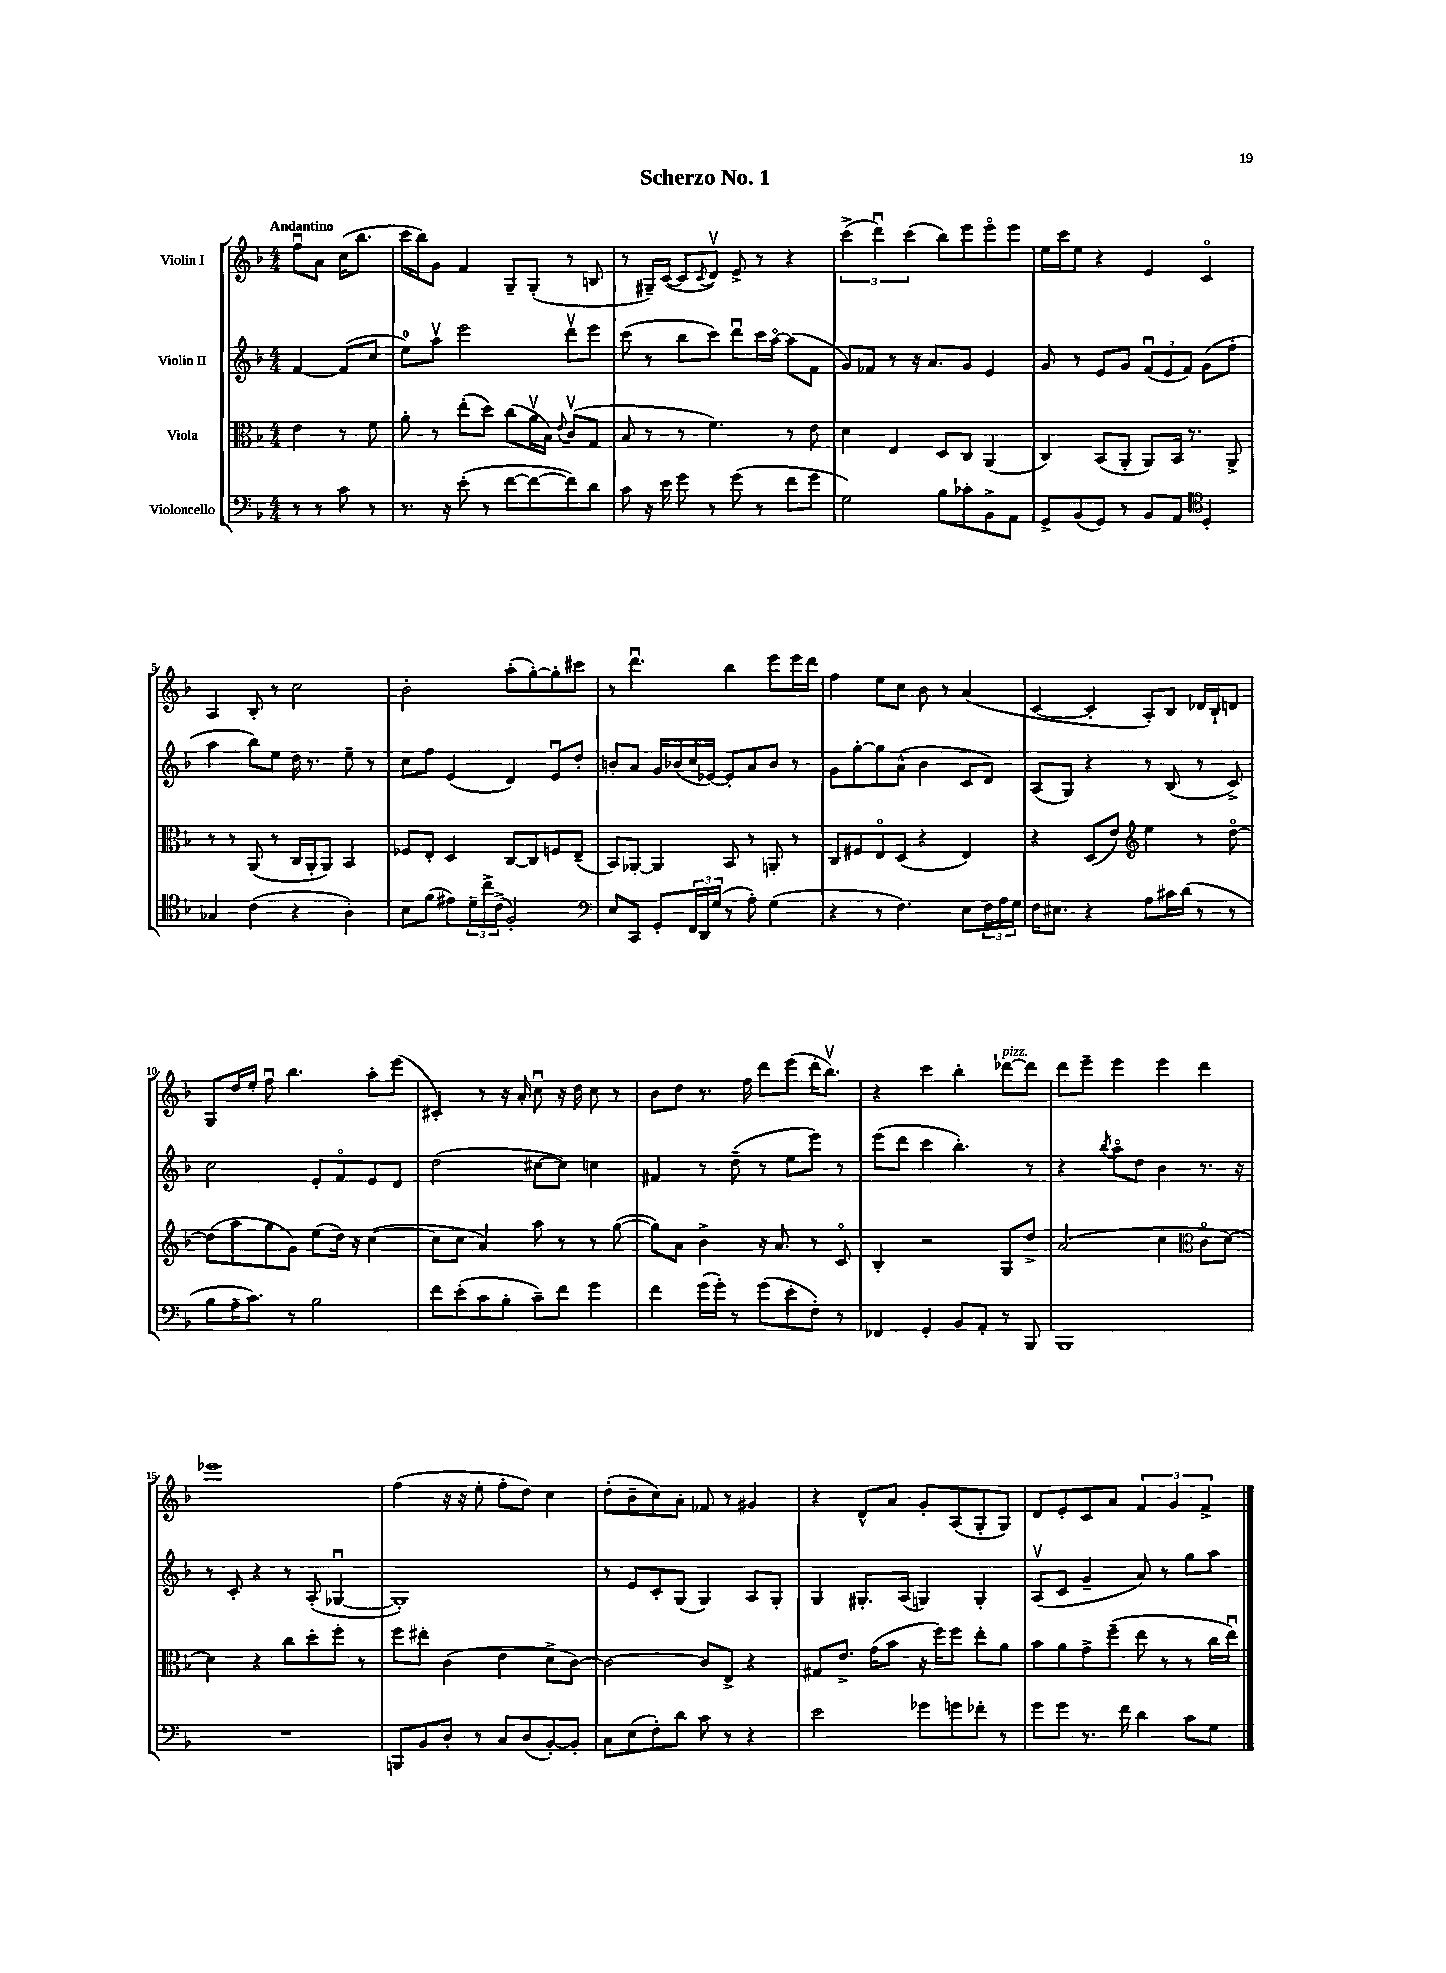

**kern	**kern	**kern	**kern
*staff4	*staff3	*staff2	*staff1
*clefF4	*clefC3	*clefG2	*clefG2
*k[b-]	*k[b-]	*k[b-]	*k[b-]
*M4/4	*M4/4	*M4/4	*M4/4
8r	4e	[4f	8ffu
8r	.	.	8a
8c	8r	(8f]	(16cc
.	.	.	8.bb-
8r	8f	8cc	.
=	=	=	=
8.r	8a'	8ee)	16ccc
.	.	.	16bb-)
.	8r	8aav	8g
16r	.	.	.
(8e'	(8ee'	2eee	4f
8r	8dd)	.	.
[8f	(8cc	.	8G~
8f_	16av	.	(8G'
.	16B-)	.	.
.	8qqe	.	.
8f])	(8cv	8dddv	8r
8d	8G	8eee	8B
=	=	=	=
8c	8B-	(8ccc	8r
16r	8r	8r	16G#~)
16e	.	.	([16c
8g	8r	8bb-	8c]
.	.	.	8qc
8r	4.f)	8ccc)	8dv)
(8g	.	8dddu	8e^
8r	.	16ccc	8r
.	.	[16aao	.
8f	8r	(8aa]	4r
8g	8e	8f	.
=	=	=	=
2G)	4d	8g)	(6ccc^
.	.	8f-	.
.	.	.	6dddu)
.	4E	8r	.
.	.	.	(6ccc
.	.	16r	.
.	.	8.a	.
8B-	8D	.	8bb-)
8c-'	8C	8g	8eee
8BB-^	(4AA	4e	8eeeo
8AA	.	.	8eee
=	=	=	=
8GG^	4C)	8g	16ee
.	.	.	16ccc
(8BB-	.	8r	8ee
8GG)	(8BB-	8e	4r
8r	8AA'	8g	.
8BB-	8AA)	(12fu	4e
.	.	12e	.
8AA	16BB-	.	.
.	.	12f)	.
.	8.r	.	.
*clefC4	*	*	*
4D'	.	(8g	4co
.	8AA^	8ff'	.
=	=	=	=
4G-	8r	4aa	4A
.	8r	.	.
(4c	(8AA	8bb-)	8B-'
.	8r	8ee	8r
4r	16C	16dd	2cc
.	16AA'	8.r	.
.	8AA)	.	.
4A')	4BB-	8ee~	.
.	.	8r	.
=	=	=	=
8B-	8F-	8cc	2b-'
(8f	8E'	8ff	.
8e#)	4D	(4e	.
24d~	.	.	.
24cc^	.	.	.
(24c^	.	.	.
2F')	[8C	4d)	(8aa'
.	8C]	.	[8gg')
.	8F	8eu	8gg']
.	(8E~	8dd'	8ccc#
=	=	=	=
*clefF4	*	*	*
8E	8BB-)	8b'	8r
8CC	[8AA-'	8a	4.dddu
8GG'	4AA-]	16g	.
.	.	(16b-	.
24FF	.	16cc	.
24DD	.	.	.
.	.	[16e-)	.
(24G	.	.	.
8r	8BB-	8e-']	4bb-
8A')	8r	8a	.
(4G	8AA'	8b-	8eee
.	8r	8r	16eee
.	.	.	16ddd
=	=	=	=
4r	8C	8g	4ff
.	8F#	[8gg'	.
8r	8Eo	8gg]	8ee
4.F)	(8D	(8a^^	8cc
.	4r	4b-	8b-
.	.	.	8r
8E	4E)	8c	(4a
24F	.	8d)	.
24A	.	.	.
24G	.	.	.
=	=	=	=
16F	4r	(8A	[4c
8.E#	.	.	.
.	.	8G)	.
4r	(8D	4r	4c']
.	8e)	.	.
*	*clefG2	*	*
8A	4ee	8r	8A')
16c#	.	(8B-	8B-
(16d	.	.	.
8r	8r	8r	16d-
.	.	.	16B-`
8r	[8ddo	8c^)	8d
=	=	=	=
8B-	(8dd]	2cc	8G
16A~	8aa	.	16dd
8.c)	.	.	16ee'
.	8gg	.	8ffu
8r	8g)	.	4.bb-
2B-	(8ee	8e'	.
.	16dd)	8fo	.
.	16r	.	.
.	([4cc	8e	8aa'
.	.	8d	(8eee
=	=	=	=
8f	8cc]	(2dd	4c#')
(8e'	8cc	.	.
8c	4a)	.	8r
8B-'	.	.	16r
.	.	.	16a'
8c~)	8aa	[8cc#	8ccu
8f	8r	8cc#])	16r
.	.	.	16dd
4g	8r	4cc	8cc
.	([8gg	.	8r
=	=	=	=
4f	8gg])	4f#	8b-
.	8a	.	8dd
(16g	4b-^	8r	8.r
16g')	.	.	.
8r	.	(8dd~	.
.	.	.	16ff
(8g	16r	8r	8ddd
.	8.a	.	.
8e'	.	8ee	(8eee
8F')	8r	8eee)	16ddd'
.	.	.	8.bb-v)
8r	8co	8r	.
=	=	=	=
4FF-	4B-'	(8eee	4r
.	.	8ddd	.
4GG'	2r	4ccc	4ccc
8BB-	.	4.bb-')	4bb-'
8AA'	.	.	.
8r	8G	.	[8ddd-
8BBB-	8dd^	8r	8ddd-]
=	=	=	=
1BBB-	(2a	4r	8ddd
.	.	.	8eee~
.	.	8qbb-	.
.	.	8aao	4eee
.	.	8dd	.
.	4cc	4b-	4eee
*	*clefC3	*	*
.	8co	8.r	4ddd
.	[8d)	.	.
.	.	16r	.
=	=	=	=
1r	4d]	8r	1eee-
.	.	8c'	.
.	4r	4r	.
.	8cc	8r	.
.	8dd'	(8A'	.
.	8ff'	[4G-u	.
.	8r	.	.
=	=	=	=
8BBB	8ff	1G-'])	(4ff
8BB-	8ee#'	.	.
8D'	(4c	.	16r
.	.	.	16r
8r	.	.	8ee'
8C	4e	.	8ff'
(8D	.	.	8dd)
[8BB-')	8d^	.	4cc
8BB-']	[8c)	.	.
=	=	=	=
8C	2c_	8r	(8dd'
(8E	.	8e	8b-~
8F')	.	8c'	8cc)
8d	.	(8G	8a'
8c	8c]	4G)	8f-
8r	8E^	.	8r
4r	4r	8A	4g#
.	.	8G'	.
=	=	=	=
2e	8G#	4G	4r
.	8.e^	.	.
.	.	8.G#'	8d^^
.	(16g	.	.
.	8b-	.	8a
.	.	(16A	.
8g-	16r	4G)	8g'
.	16ff)	.	.
8g	8ff	.	(8A
8f-'	8ee'	4G'	8G'
8r	8a	.	8G)
=	=	=	=
8g	8b-	(8Av	8d
8g	8a	8c	8e'
8.r	8g^	4g~	8c
.	(8ff~	.	8a
16f	.	.	.
4d	8ee	8a)	6f
.	8r	8r	.
.	.	.	6g
8c	8r	8gg	.
.	.	.	6f^
8G	16cc	8aa	.
.	16eeu)	.	.
==	==	==	==
*-	*-	*-	*-
